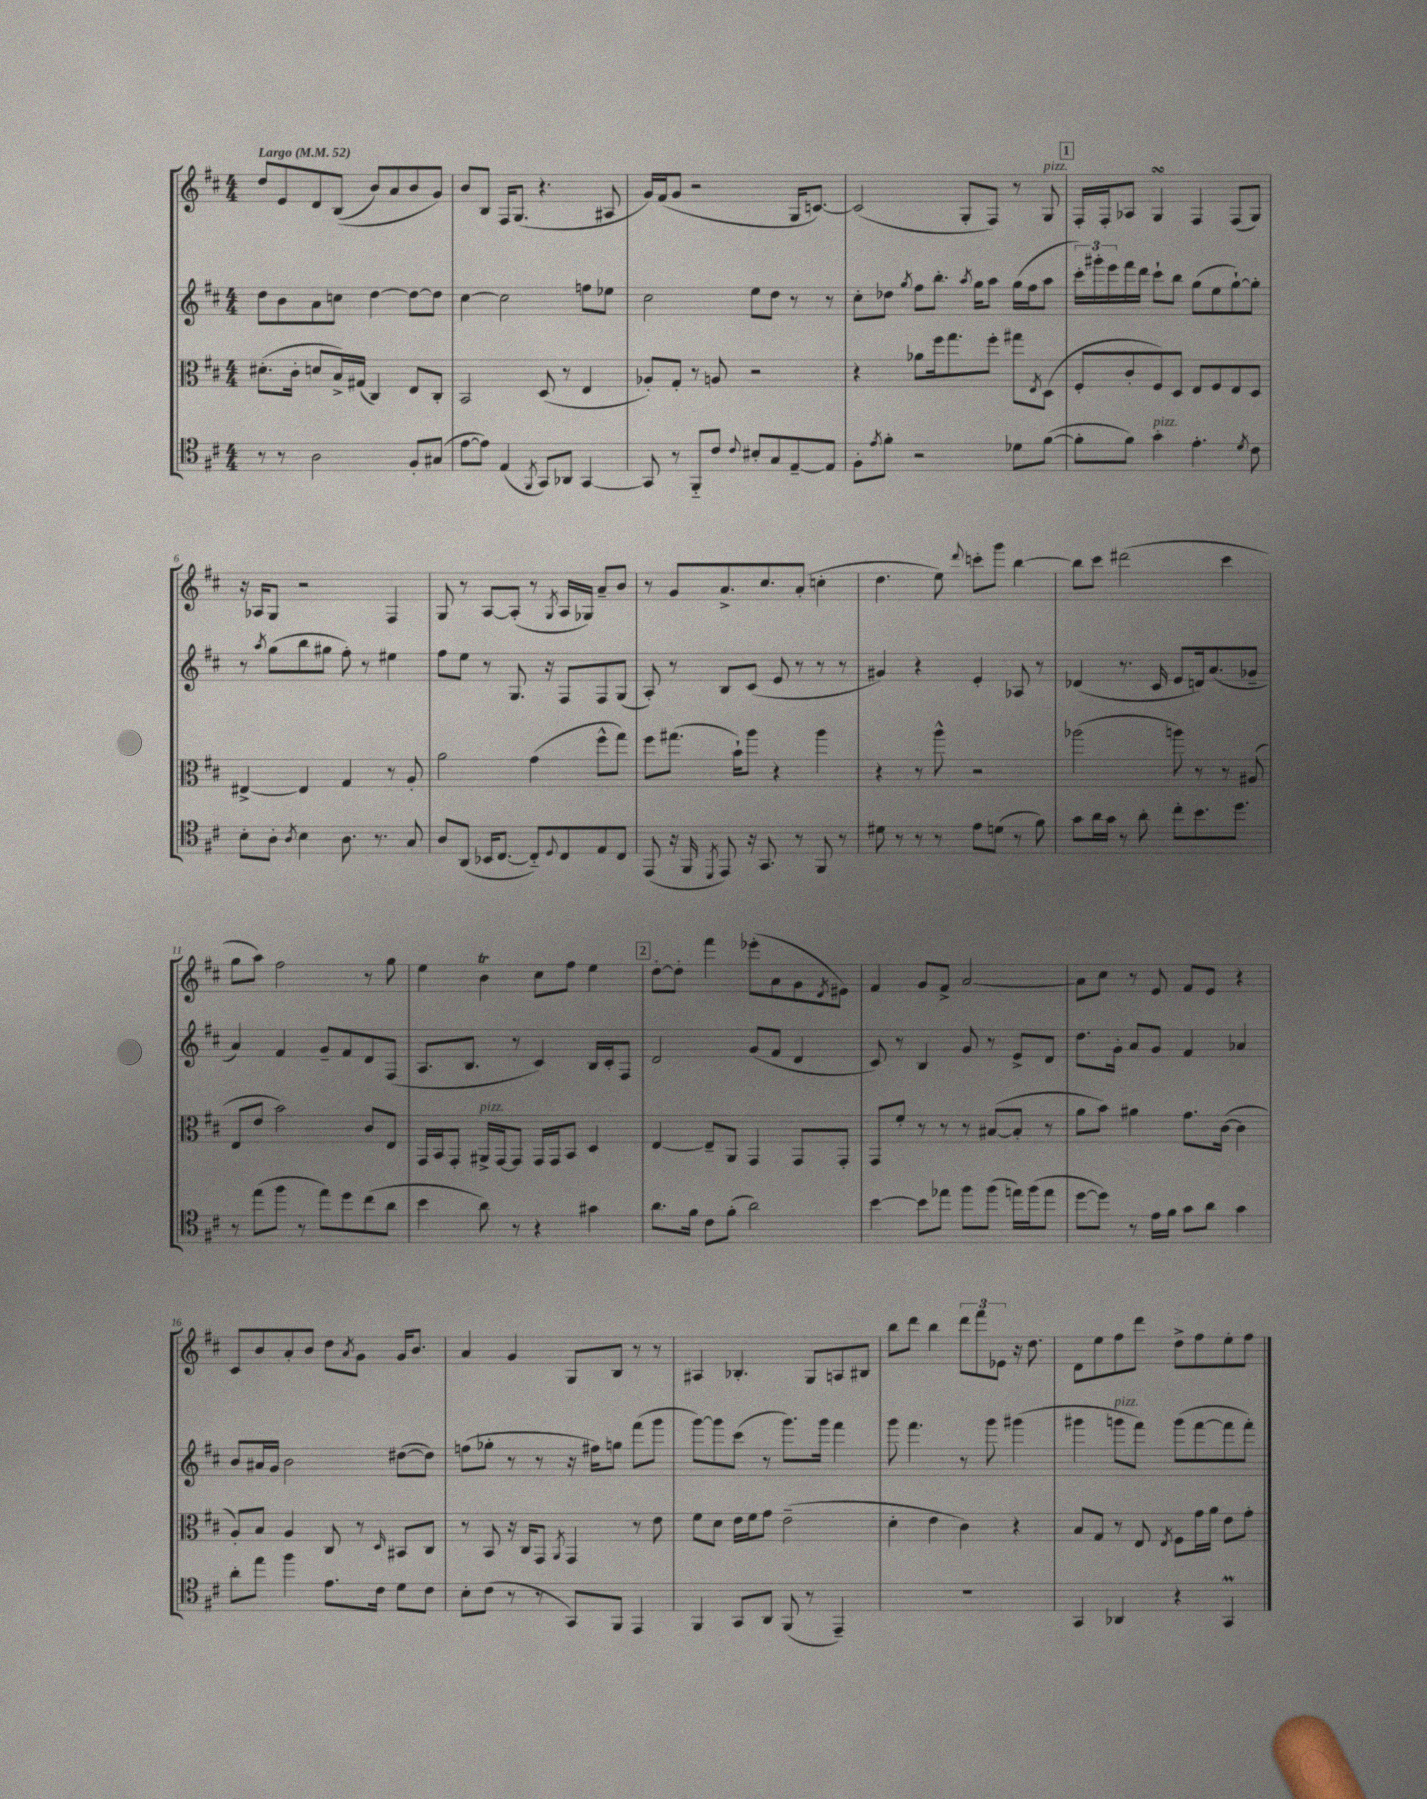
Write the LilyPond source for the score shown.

<<
\new StaffGroup <<
\new Staff = "s0" {
    \clef treble \key d \major \numericTimeSignature \time 4/4 \tempo "Largo" 4 = 52
    d''8 e'8 d'8 b8(\( b'8) a'8 b'8 g'8\) |
    b'8 b8 fis16 g8.( r4. ais8 |
    g'16) fis'16( g'8 r2 g16 c'8.~) |
    c'2( g8-. fis8) r8 g8^\markup { \italic "pizz." } |
    \mark \markup { \box "1" } fis16-. fis16-. aes8 g4\turn fis4 fis8( g8) |
    r16 aes16 g8 r2 fis4 |
    g8 r8 a8~ a8-.( r8 \acciaccatura { g8 } a16 ges16) a'8-- b'8 |
    r8 g'8 a'8.-> cis''8. a'8-.( c''4-. |
    d''4. e''8) \appoggiatura { d'''8 } c'''8-. g'''8 b''4~ |
    b''8 cis'''8 dis'''2( cis'''4 |
    g''8 a''8) fis''2 r8 g''8 |
    e''4 b'4\trill cis''8 fis''8 e''4 |
    \mark \markup { \box "2" } d''8~-. d''8-. fis'''4 ees'''8-.( a'8 g'8 \acciaccatura { d'8 } eis'8) |
    fis'4 g'8 fis'8-> a'2~ |
    a'8 cis''8 r8 e'8 fis'8 e'8 r4 |
    cis'8 b'8 a'8-. b'8 d''8 \acciaccatura { a'8 } g'8 g'16 b'8. |
    a'4 g'4 g8 b8 r8 r8 |
    ais4 bes4.-. g8 a8 bis8 |
    b''8 d'''8 b''4 \tuplet 3/2 { d'''8 fis'''8 ees'8 } r16 d''8. |
    d'8 e''8 fis''8 d'''8 d''8-> fis''8 e''8-. fis''8 \bar "|." |
}
\new Staff = "s1" {
    \clef treble \key d \major \numericTimeSignature \time 4/4
    d''8 b'8 a'8 c''8 d''4~ d''8~ d''8 |
    cis''4~ cis''2 f''8 ees''8 |
    cis''2 e''8 d''8 r8 r8 |
    cis''8-. des''8 \acciaccatura { g''8 } fis''8 b''8.-. \acciaccatura { a''8 } g''16 a''8 g''16( fis''16 a''8 |
    \mark \markup { \box "1" } \tuplet 3/2 { cis'''16-.) gis'''16-. e'''16 } fis'''16 d'''16 cis'''8-! b''8 g''8( e''8 g''8~-!) g''8-. |
    r8 \acciaccatura { a''8 } g''8( b''8 gis''8 fis''8-.) r8 eis''4 |
    fis''8 e''8 r8 g8. r16 fis8 fis8 g8( |
    a8-.) r8 b8 cis'8( e'8 r8 r8 r8 |
    gis'4) r4 e'4-. aes8 r8 |
    des'4( r8. cis'16 e'8 d'16) a'8.( ges'8-- |
    a'4) fis'4 g'8-- fis'8 d'8 fis8( |
    a8. b8. r8 cis'4) b16 cis'16-. fis8 |
    \mark \markup { \box "2" } d'2 g'8( fis'8 d'4 |
    cis'8) r8 b4 g'8 r8 e'8-> d'8 |
    d''8. g'16-. a'8 g'8 fis'4 aes'4 |
    b'8 ais'16 g'16 b'2 dis''8~( dis''8) |
    f''8( ges''8-. r8 r8 r16 fis''16) g''8 fis'''8( g'''8 |
    g'''8~) g'''8 cis'''8( r8 g'''8.) g'''16 fis'''4 |
    g'''8 fis'''4. r8 g'''8 gis'''4( |
    gis'''4 g'''8^\markup { \italic "pizz." } fis'''8) g'''8( fis'''8~ fis'''8 fis'''8-.) \bar "|." |
}
\new Staff = "s2" {
    \clef alto \key d \major \numericTimeSignature \time 4/4
    dis'8.-.( cis'16-. d'8 b16->) gis16( cis4) e8 cis8-. |
    b,2 d8( r8 e4 |
    aes8-.) g8-. r8 a8 r2 |
    r4 aes'8 fis''16 g''8. fis''8-. gis''8 \acciaccatura { e8 } d8( |
    \mark \markup { \box "1" } fis8-. cis'8-. fis8) d8 e8 fis8 e8 d8 |
    eis4~-> eis4 g4 r8 a8-. |
    a'2 g'4( fis''8-^ g''8) |
    fis''8 gis''8.( b'16-!) a''8 r4 a''4 |
    r4 r8 a''8-^ r2 |
    aes''2( a''8) r8 r8 ais8( |
    e8 e'8 b'2) cis'8 e8 |
    g,16 b,16 g,8-. ais,16->^\markup { \italic "pizz." } g,16~ g,8 g,16 g,16 b,8 d4 |
    \mark \markup { \box "2" } e4~ e8-- a,8 g,4 g,8 g,8-. |
    g,8 fis'8-. r8 r8 r8 bis8~( bis8-. r8 |
    a'8 b'8) ais'4 g'8. cis'16~( cis'4 |
    a8-.) b8 a4 cis8 r8 \grace { d16 } bis,8 cis8 |
    r8 b,8 r16 cis16 g,8 \acciaccatura { a,8 } g,4 r8 e'8 |
    fis'8 d'8 e'16 fis'16 g'8 e'2--( |
    d'4-. e'4 cis'4) r4 |
    b8 g8 r8 e8 \acciaccatura { e8 } fis8 g'16 a'16 e'8 g'8-. \bar "|." |
}
\new Staff = "s3" {
    \clef tenor \key d \major \numericTimeSignature \time 4/4
    r8 r8 a2 fis8-. gis8( |
    e'8~ e'8) e4( \acciaccatura { fis,8 } g,8) aes,8 g,4~ |
    g,8 r8 fis,8-_ cis'8 \appoggiatura { cis'8 } bis8-. g8 e8~-- e8 |
    fis8-. \acciaccatura { e'8 } fis'8-. r2 des'8 fis'8~( |
    \mark \markup { \box "1" } fis'8-. fis'8) g'4-.^\markup { \italic "pizz." } e'4.-. \acciaccatura { d'8 } cis'8 |
    b8-. a8-. \acciaccatura { a8 } b4 a8. r8. g8 |
    a8 a,8( bes,16 cis8.~ cis8-_) \appoggiatura { d8 } cis8 e8 cis8 |
    e,8( r16 fis,16 \acciaccatura { d,8 } e,8) r16 g,8. r8 fis,8 r8 |
    dis'8 r8 r8 r8 e'8 d'8( r8 fis'8) |
    g'8 a'16 g'16 r8 a'8-. cis''8-. b'8. d''8. |
    r8 e''8( fis''8 r8 e''8) d''8 cis''8( a'8 |
    b'4 a'8) r8 r4 gis'4 |
    \mark \markup { \box "2" } a'8. fis'16 cis'8 fis'8-.( a'2) |
    b'4~ b'8 ees''8 fis''8 fis''8( e''16) fis''16( e''8 |
    d''8~ d''8) r8 e'16 fis'16 g'8 a'8 g'4 |
    a'8-. e''8 fis''4 e'8. cis'16 d'8 cis'8 |
    b8-. cis'8( r8 r8 g,8) fis,8 e,4 |
    fis,4 g,8 a,8 fis,8( r8 e,4--) |
    R1 |
    g,4 aes,4 r4 g,4\prall \bar "|." |
}
>>
>>
